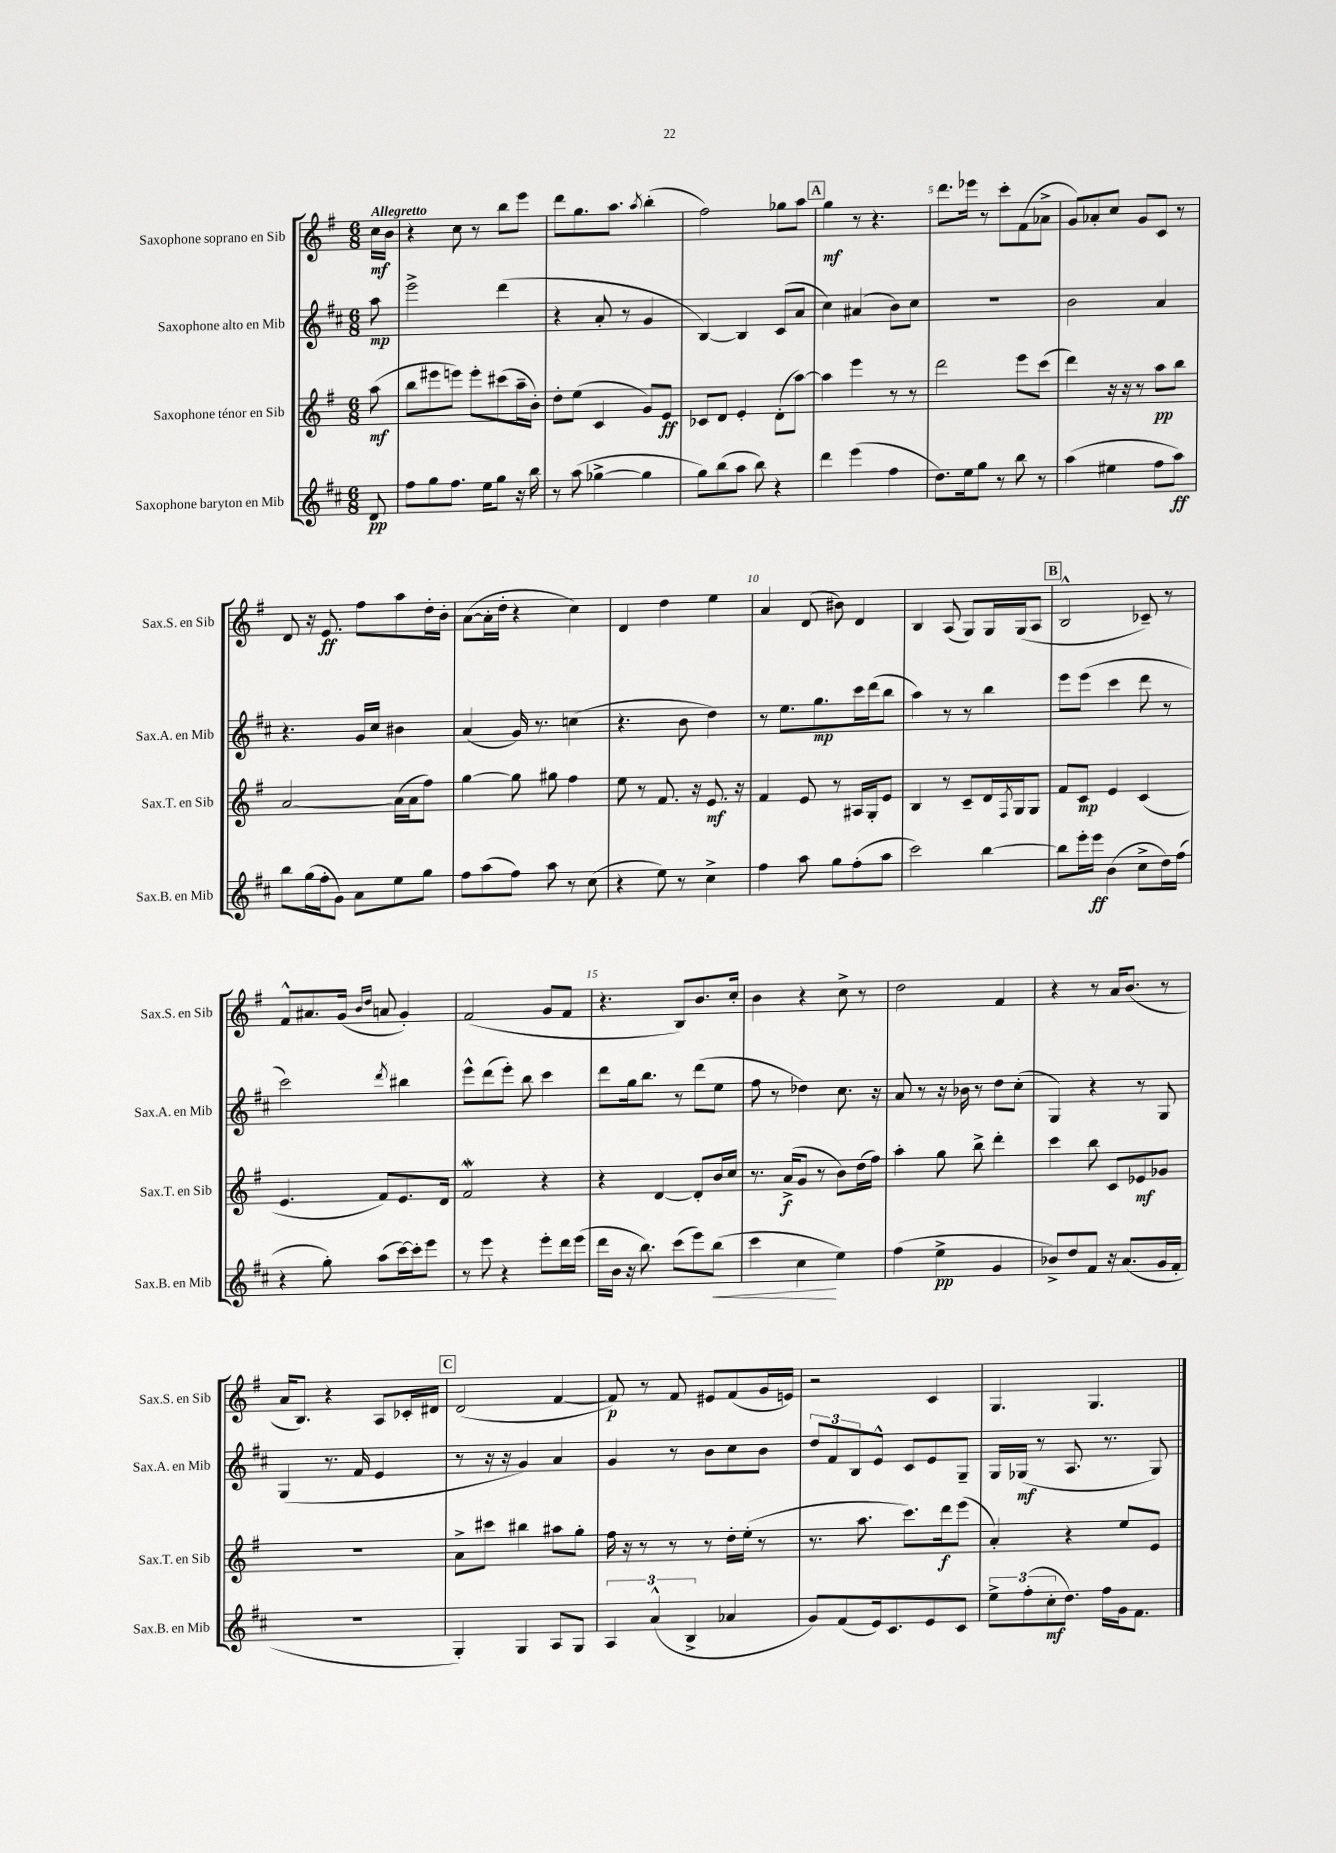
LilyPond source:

<<
\new StaffGroup <<
\new Staff = "s0" \with { instrumentName = "Saxophone soprano en Sib" shortInstrumentName = "Sax.S. en Sib" } {
    \clef treble \key g \major \numericTimeSignature \time 6/8 \partial 8 \tempo "Allegretto"
    c''16\mf b'16 |
    r4 c''8 r8 b''8 e'''8 |
    d'''8 g''8. a''8. \acciaccatura { a''8 } b''4-.( |
    fis''2) ges''8 a''8 |
    \mark \markup { \box "A" } g''4\mf r8 r4. |
    d'''8. ees'''16 r8 c'''8-. fis'8( aes'8-> |
    g'8) aes'8-. c''8 g'8 c'8 r8 |
    d'8 r16 e'8.\ff fis''8 a''8 d''16-. b'16-. |
    a'8~( a'16-. d''16-. r4 c''4) |
    d'4 d''4 e''4 |
    a'4 d'8( bis'8) d'4 |
    b4 a8( g8) g16 g16( a8 |
    \mark \markup { \box "B" } b2-^ ces'8--) r8 |
    fis'8-^ ais'8. g'16( \grace { b'16 d''16 } a'8 g'4-.) |
    fis'2( g'8 fis'8 |
    r4. b8) b'8. c''16-. |
    b'4 r4 c''8-> r8 |
    d''2 fis'4 |
    r4 r8 a'16 b'8.( r8 |
    a'16 b8.) r4 a8 ces'16-. dis'16 |
    \mark \markup { \box "C" } d'2( fis'4~ |
    fis'8\p) r8 fis'8 eis'8 fis'8( g'16 e'16) |
    r2 c'4 |
    g4. g4. \bar "|." |
}
\new Staff = "s1" \with { instrumentName = "Saxophone alto en Mib" shortInstrumentName = "Sax.A. en Mib" } {
    \clef treble \key d \major \numericTimeSignature \time 6/8 \partial 8
    a''8\mp |
    e'''2-> d'''4( |
    r4 a'8-. r8 g'4 |
    b4~) b4 cis'8( a'8 |
    \mark \markup { \box "A" } cis''4) ais'4( b'8) cis''8 |
    R2. |
    b'2 a'4 |
    r4. g'16 cis''16 bis'4 |
    a'4( g'16) r8. c''4( |
    r4. b'8 d''4) |
    r8 e''8. g''8.\mp cis'''16 d'''16( b''8 |
    a''4) r8 r8 b''4 |
    \mark \markup { \box "B" } e'''8 e'''8( cis'''4 d'''8 r8 |
    cis'''2) \acciaccatura { d'''8 } bis''4 |
    e'''8-^ d'''8( e'''8-.) b''8 cis'''4 |
    d'''8 g''16 b''8. r8 d'''8( e''8 |
    fis''8 r8 des''4) cis''8. r16 |
    a'8 r8 r16 bes'16 r8 d''8 cis''8-.( |
    g4) r4 r8 g8 |
    g4( r8. fis'16 e'4 |
    \mark \markup { \box "C" } r8 r16 r16 g'4) a'4 |
    g'4 r8 b'8 cis''8 b'8 |
    \tuplet 3/2 { d''8 fis'8 b8 } e'8-^ cis'8 e'8 g8-- |
    g16 ges16\mf( r8 a8. r8. ges8) \bar "|." |
}
\new Staff = "s2" \with { instrumentName = "Saxophone ténor en Sib" shortInstrumentName = "Sax.T. en Sib" } {
    \clef treble \key g \major \numericTimeSignature \time 6/8 \partial 8
    a''8\mf( |
    b''8 eis'''8 e'''8) e'''8-. cis'''8( a''16-- b'16-.) |
    d''8-. e''8( c'4 g'8) e'8\ff |
    ces'8 d'8 e'4-. d'8-.( a''8~) |
    \mark \markup { \box "A" } a''4 e'''4 r8 r8 |
    d'''2 e'''8 c'''8( |
    d'''4) r16 r16 r8 a''8\pp b''8 |
    a'2~ a'16( a'16 fis''8) |
    g''4~ g''8 gis''8 fis''4 |
    e''8 r8 fis'8. r16 e'8.\mf r16 |
    fis'4 e'8 r8 ais16 g16-. e'8 |
    b4 r8 c'8-- d'16 \acciaccatura { fis8 } g16 g8 |
    \mark \markup { \box "B" } fis'8 c'8\mp e'4 c'4( |
    e'4. fis'8) e'8. d'16 |
    fis'2\mordent r4 |
    r4 d'4~ d'8-. b'16 c''16 |
    r8. a'16->\f( g'8 r8 b'8) d''16( fis''16) |
    a''4-. g''8 b''8-> d'''4-. |
    c'''4 b''8 c'8 ees'8\mf ges'8 |
    R2. |
    \mark \markup { \box "C" } a'8-> cis'''8 bis''4 ais''8 g''8-. |
    fis''16 r16 r8 r8 r8 d''16-. e''16-.( r8 |
    r8. a''8. c'''8.) d'''16\f e'''8( |
    a'4-.) r4 e''8 e'8 \bar "|." |
}
\new Staff = "s3" \with { instrumentName = "Saxophone baryton en Mib" shortInstrumentName = "Sax.B. en Mib" } {
    \clef treble \key d \major \numericTimeSignature \time 6/8 \partial 8
    d'8\pp |
    fis''8 g''8 fis''8. e''16 g''8 r16 b''16 |
    r8 a''8( ges''4~-> ges''4 |
    g''8) b''8( a''8 b''8) r4 |
    \mark \markup { \box "A" } d'''4 e'''4( fis''4 |
    d''8.) e''16 g''8 r8 b''8 r8 |
    a''4( eis''4 fis''8 a''8\ff) |
    b''8 g''16( fis''16-. g'8) a'8 e''8 g''8 |
    fis''8 a''8( fis''8) a''8 r8 cis''8( |
    r4 e''8) r8 cis''4-> |
    fis''4 a''8 g''8 fis''8-.( a''8 |
    cis'''2) b''4~ |
    \mark \markup { \box "B" } b''8 e'''16-. e'''16\ff b'4( cis''8-> d''16) fis''16( |
    r4 g''8-.) a''8( cis'''16~) cis'''16-. e'''8 |
    r8 e'''8 r4 e'''8-. d'''16 e'''16( |
    d'''16 b'16 r16 b''8.) cis'''8( e'''8) b''8\<( |
    cis'''4 cis''4\! e''4) |
    fis''4( e''4->\pp g'4 |
    bes'8->) d''8 fis'8 r16 a'8.( g'16 fis'16-. |
    R2. |
    \mark \markup { \box "C" } g4-.) g4 a8 g8 |
    \tuplet 3/2 { a4 a'4-^( b4-> } aes'4 |
    g'8) fis'8( e'16) cis'8. e'8 cis'8 |
    \tuplet 3/2 { e''8-> fis''8-.( cis''8-.\mf } d''8.) fis''16 g'16 fis'8. \bar "|." |
}
>>
>>
\layout { \context { \Score \override BarNumber.break-visibility = ##(#f #t #t) barNumberVisibility = #(every-nth-bar-number-visible 5) } }
